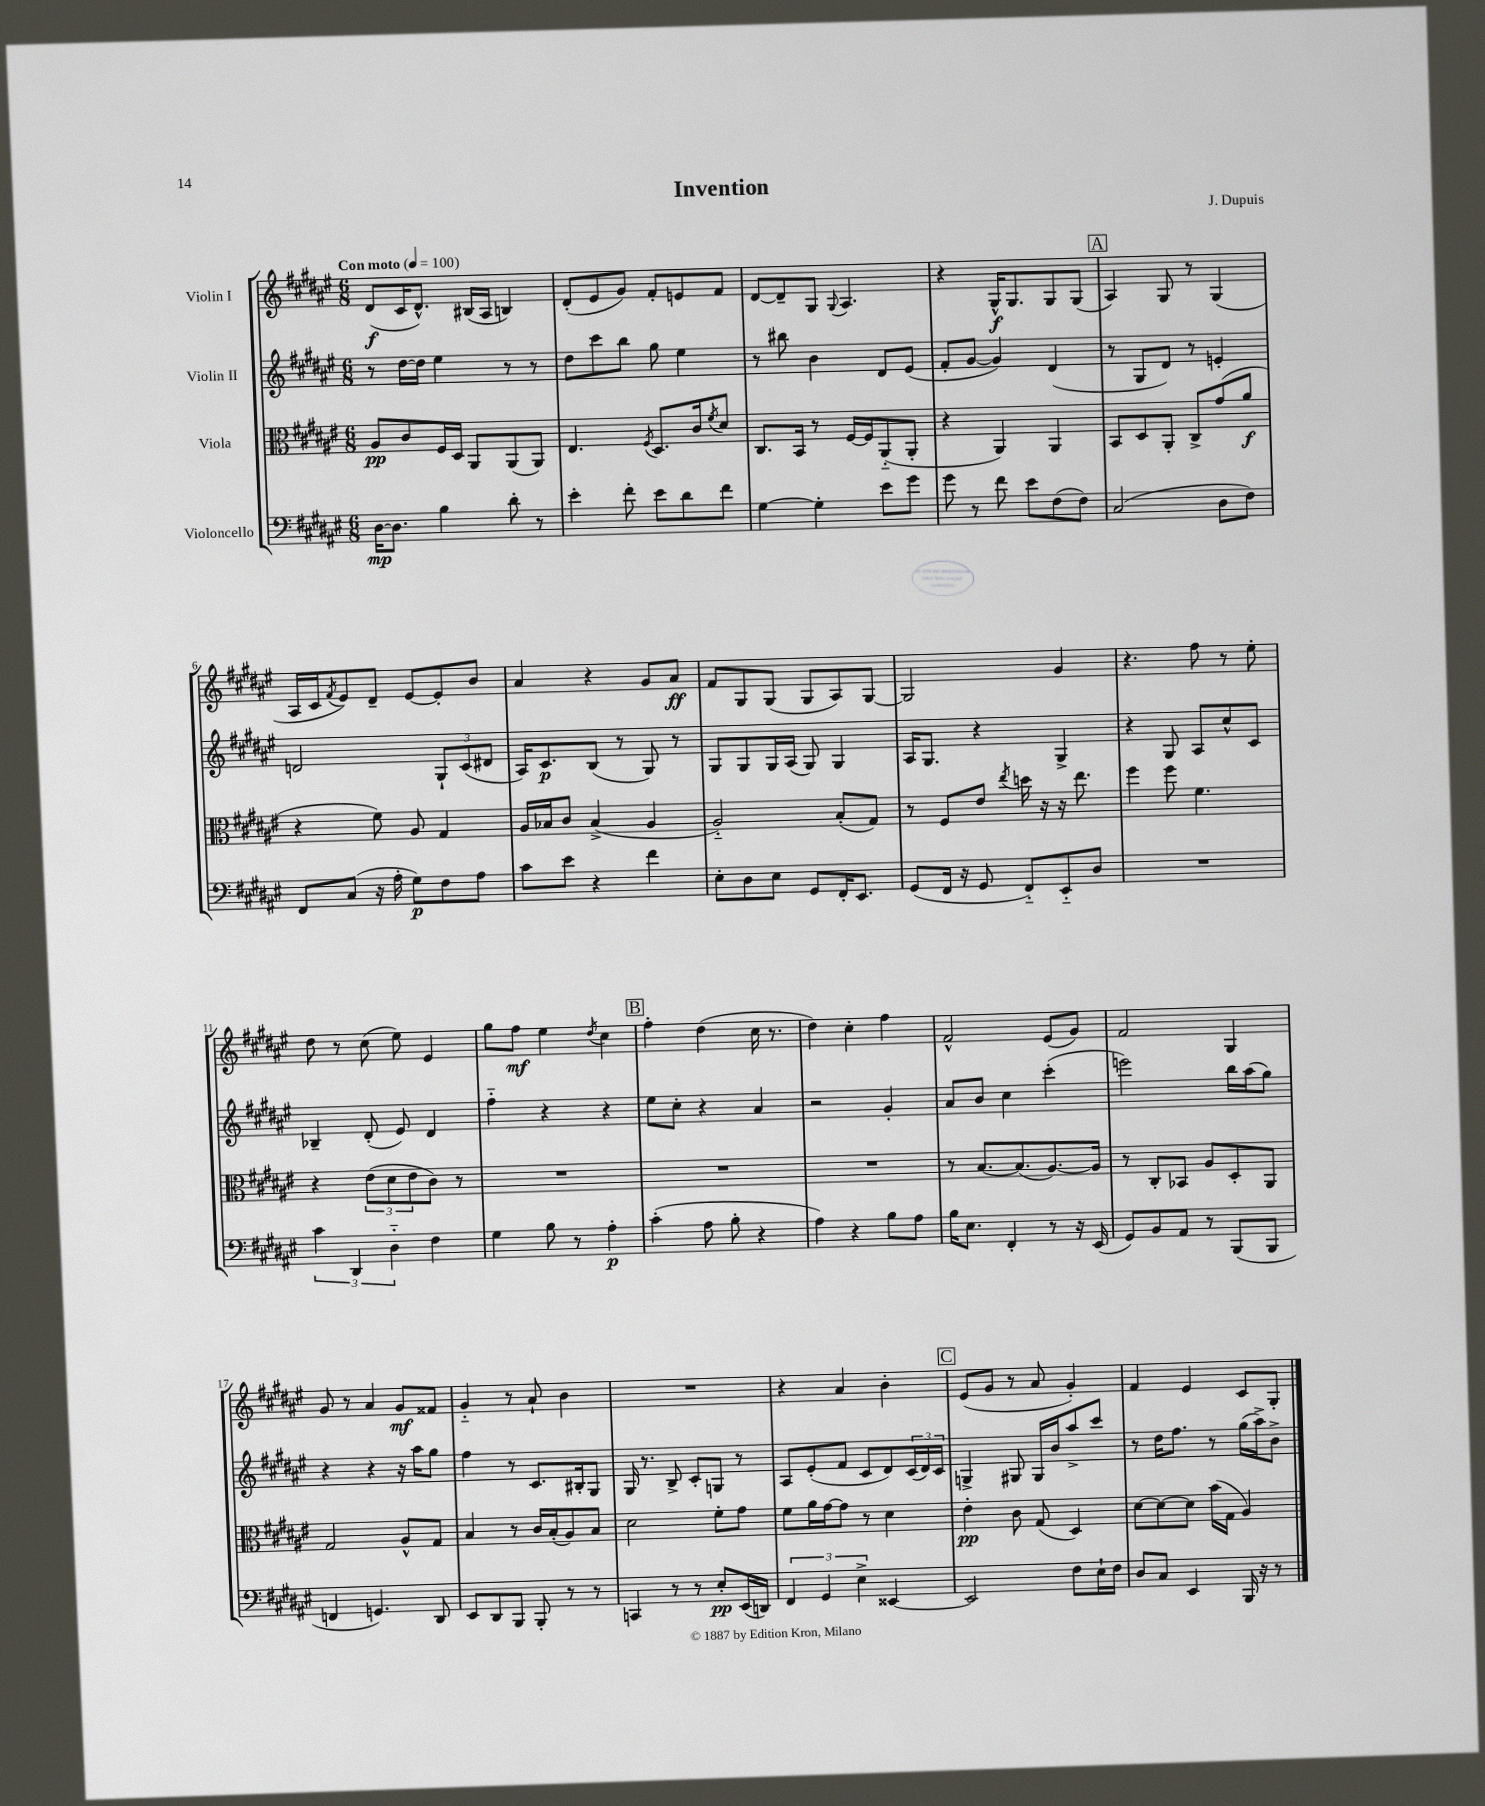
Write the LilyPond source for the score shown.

\header { title = "Invention" composer = "J. Dupuis" }
<<
\new StaffGroup <<
\new Staff = "s0" \with { instrumentName = "Violin I" } {
    \clef treble \key fis \major \numericTimeSignature \time 6/8 \tempo "Con moto" 4 = 100
    dis'8\f( cis'16 dis'8.-^) bis16( ais16 b4) |
    dis'8-.( eis'8 gis'8) fis'8-. e'8 fis'8 |
    dis'8~ dis'8-- gis8 \appoggiatura { gis8 } ais4. |
    r4 gis16-^\f gis8. gis8 gis8( |
    \mark \markup { \box "A" } ais4) gis8 r8 gis4( |
    ais16 cis'16 \acciaccatura { fis'8 } eis'8) dis'8-- eis'8~ eis'8-. b'8 |
    ais'4 r4 gis'8 ais'8\ff |
    fis'8 gis8 gis8( gis8 ais8) gis8~ |
    gis2 gis'4 |
    r4. fis''8 r8 eis''8-. |
    dis''8 r8 cis''8( eis''8) eis'4 |
    gis''8 fis''8\mf eis''4 \acciaccatura { dis''8 } cis''4 |
    \mark \markup { \box "B" } fis''4-. dis''4( cis''16 r8. |
    dis''4) cis''4-. fis''4 |
    fis'2-^ eis'8( gis'8) |
    fis'2 gis4 |
    gis'8 r8 ais'4 gis'8\mf fisis'8 |
    gis'4-_ r8 ais'8-! b'4 |
    R2. |
    r4 ais'4 b'4-. |
    \mark \markup { \box "C" } eis'8( gis'8 r8 ais'8 gis'4-.) |
    fis'4 eis'4 cis'8 gis8-. \bar "|." |
}
\new Staff = "s1" \with { instrumentName = "Violin II" } {
    \clef treble \key fis \major \numericTimeSignature \time 6/8
    r8 dis''16~ dis''16 eis''4 r8 r8 |
    dis''8 cis'''8 b''8 gis''8 eis''4 |
    r8 bis''8 b'4 dis'8 eis'8( |
    fis'8-. gis'8~ gis'4) dis'4( |
    \mark \markup { \box "A" } r8 gis8 dis'8) r8 e'4-. |
    d'2 \tuplet 3/2 { gis8-! cis'8( dis'8 } |
    ais16) cis'8.\p b8( r8 gis8) r8 |
    gis8 gis8 gis16 ais16( gis8) gis4 |
    ais16 gis8. r4 gis4-> |
    r4 gis8 ais8 cis''8-^ cis'8 |
    bes4-- dis'8-.( eis'8) dis'4 |
    fis''4-_ r4 r4 |
    \mark \markup { \box "B" } eis''8 cis''8-. r4 ais'4 |
    r2 gis'4-. |
    ais'8 b'8 cis''4 cis'''4-.( |
    e'''2) b''16 ais''16( gis''8) |
    r4 r4 r16 ais''16 gis''8 |
    fis''4 r8 cis'8. bis16-. gis8 |
    gis16 r8. b8-> cis'8-. g8 r8 |
    ais8 eis'8-.( fis'8 cis'8 dis'8) \tuplet 3/2 { cis'16( dis'16) cis'16 } |
    \mark \markup { \box "C" } g4-> gis8 gis16 b'16 ais''8-> cis'''8 |
    r8 dis''16 fis''8. r8 gis''16( ais''16->) b'8-> \bar "|." |
}
\new Staff = "s2" \with { instrumentName = "Viola" } {
    \clef alto \key fis \major \numericTimeSignature \time 6/8
    ais8\pp cis'8 fis16 dis16 ais,8 ais,8( ais,8) |
    eis4. \acciaccatura { fis8 } dis8. cis'16 \acciaccatura { fis'8 } dis'8 |
    cis8. b,16 r8 fis16~ fis16 ais,8-_( ais,8-. |
    r4 ais,4) ais,4 |
    \mark \markup { \box "A" } b,8 dis8 ais,8-. cis8-> gis'8( ais'8\f |
    r4 fis'8) ais8 gis4 |
    ais16 bes16 cis'8 bes4->( ais4 |
    ais2-_) b8-.( gis8) |
    r8 fis8 eis'8 \acciaccatura { eis''8 } d''16 r16 r16 eis''8. |
    fis''4 fis''8 fis'4. |
    r4 \tuplet 3/2 { eis'8( dis'8 eis'8 } cis'8) r8 |
    R2. |
    \mark \markup { \box "B" } R2. |
    R2. |
    r8 b8.~ b8.( ais8.~) ais16 |
    r8 cis8-. bes,8 ais8 dis8-. ais,8 |
    gis2 ais8-^ gis8 |
    b4 r8 cis'16 b16-.( ais8) b8 |
    dis'2 fis'8-. gis'8 |
    fis'8 ais'16 gis'16~ gis'8 r8 dis'4 |
    \mark \markup { \box "C" } eis'4-.\pp cis'8 gis8( dis4) |
    dis'8~ dis'8~ dis'8 b'16( gis16 ais4) \bar "|." |
}
\new Staff = "s3" \with { instrumentName = "Violoncello" } {
    \clef bass \key fis \major \numericTimeSignature \time 6/8
    dis16~\mp dis8. b4 dis'8-. r8 |
    eis'4-. fis'8-. eis'8 dis'8 fis'8 |
    gis4~ gis4-. eis'8 gis'8 |
    gis'8 r8 fis'8 eis'8 fis8( fis8) |
    \mark \markup { \box "A" } cis2( dis8 fis8) |
    fis,8 cis8( r16 ais16-. gis8\p) fis8 ais8 |
    cis'8 eis'8 r4 fis'4 |
    eis8-. dis8 eis8 gis,8 fis,16-. eis,8. |
    gis,8( fis,16 r16 gis,8 fis,8-_) eis,8-_ dis8 |
    R2. |
    \tuplet 3/2 { cis'4 dis,4 dis4-_ } fis4 |
    gis4 b8 r8 ais4-.\p |
    \mark \markup { \box "B" } cis'4-.( ais8 b8-. r4 |
    ais4) r4 b8 ais8 |
    b16 eis8. fis,4-. r8 r16 eis,16( |
    gis,8) b,8 ais,8 r8 b,,8( b,,8 |
    f,4 g,4.) dis,8 |
    eis,8 dis,8 b,,8 b,,8-. r8 r8 |
    c,4 r8 r8 eis8-.\pp eis,16( d,16) |
    \tuplet 3/2 { fis,4 gis,4 eis4-> } eisis,4~ |
    \mark \markup { \box "C" } eisis,2 fis8 eis16-! fis16 |
    dis8 cis8 eis,4 b,,16 r16 r8 \bar "|." |
}
>>
>>
